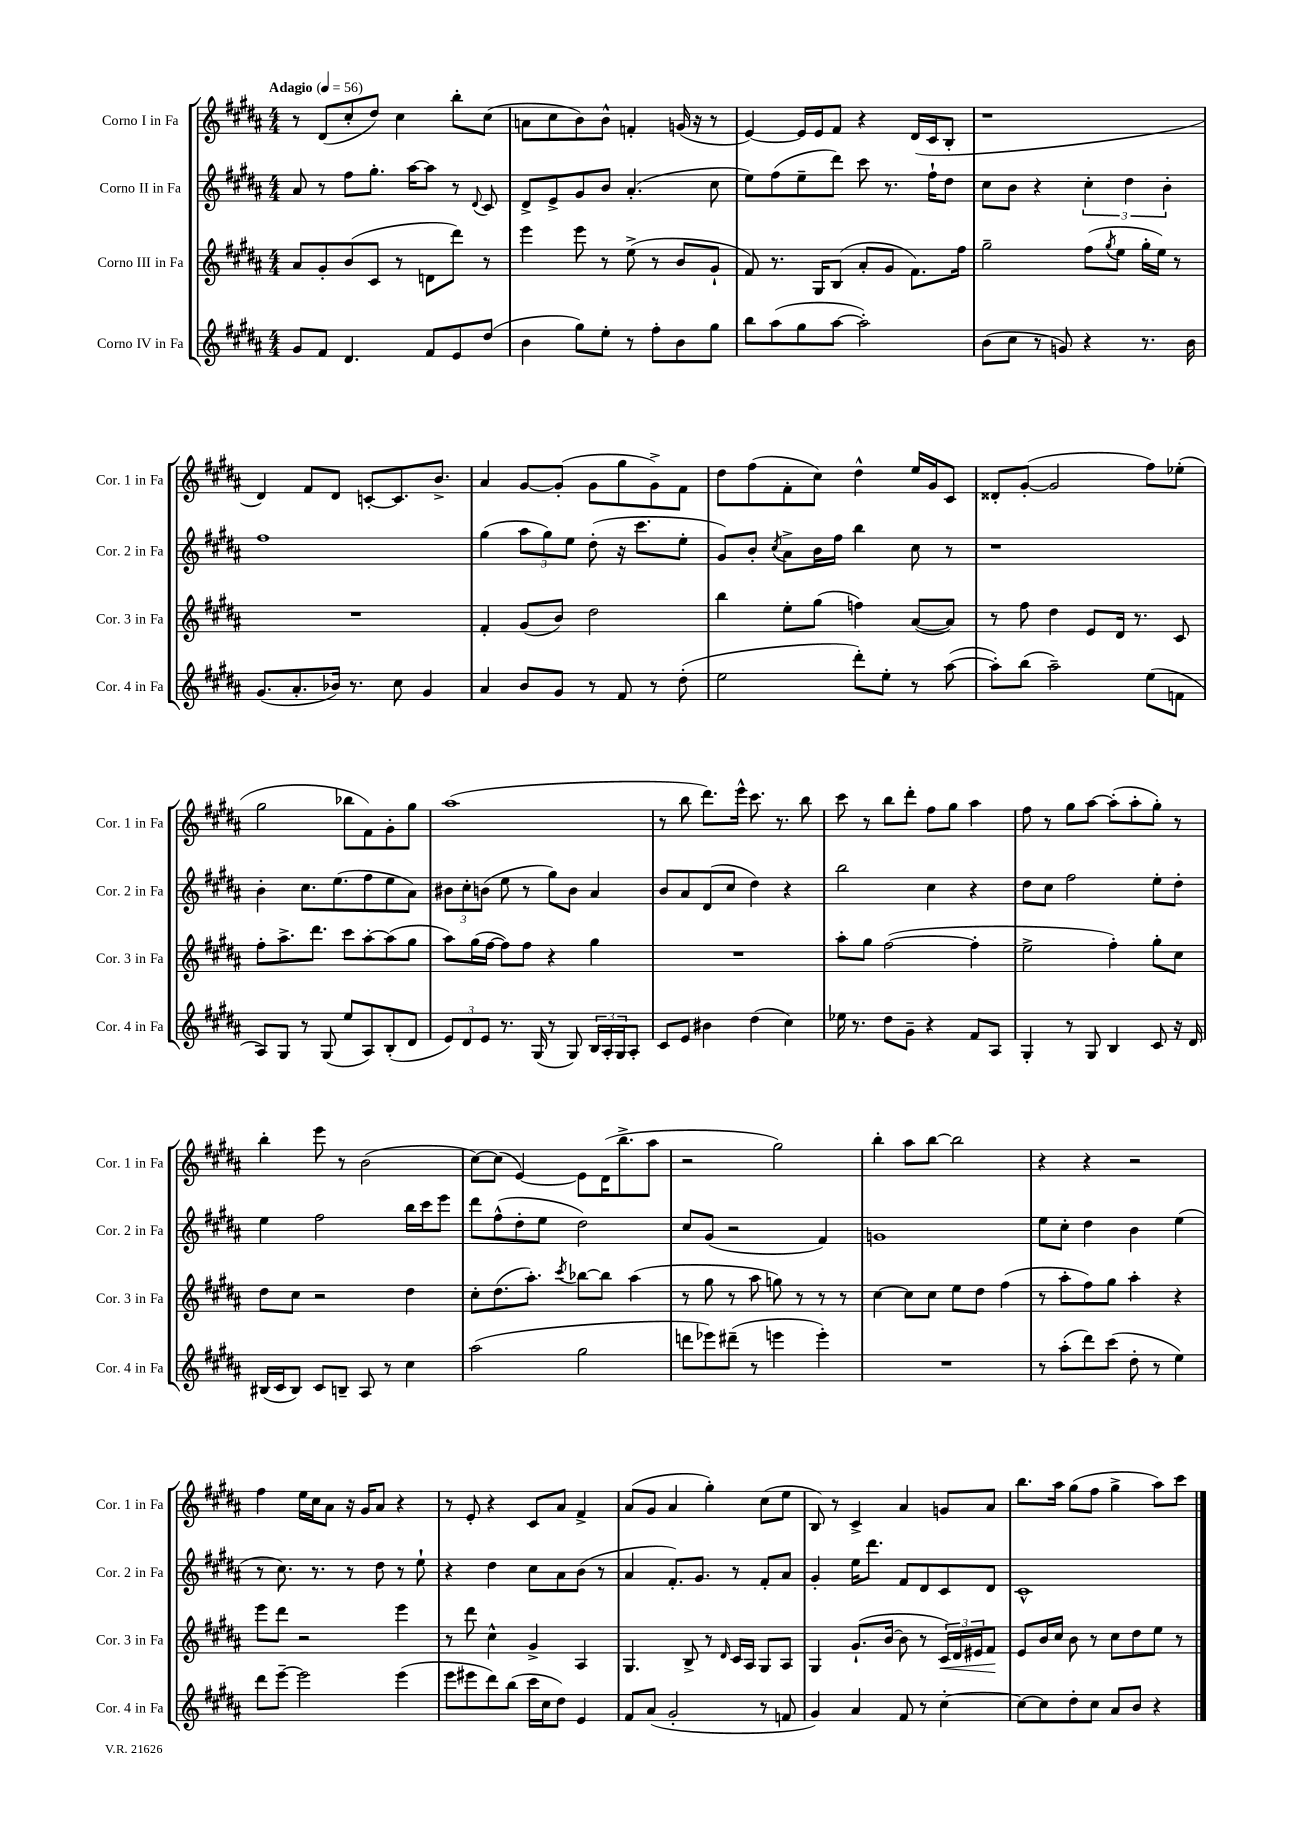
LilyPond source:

<<
\new StaffGroup <<
\new Staff = "s0" \with { instrumentName = "Corno I in Fa" shortInstrumentName = "Cor. 1 in Fa" } {
    \clef treble \key b \major \numericTimeSignature \time 4/4 \tempo "Adagio" 4 = 56
    r8 dis'8( cis''8-. dis''8) cis''4 b''8-. cis''8( |
    a'8 cis''8 b'8) b'8-^ f'4-. g'16( r16 r8 |
    e'4~) e'16 e'16 fis'8 r4 dis'16( cis'16 b8-. |
    r1 |
    dis'4) fis'8 dis'8 c'8~-. c'8. b'8.-> |
    ais'4 gis'8~ gis'8-.( gis'8 gis''8 gis'8->) fis'8 |
    dis''8 fis''8( fis'8-. cis''8) dis''4-^ e''16 gis'16 cis'8 |
    disis'8-. gis'8~-.( gis'2 fis''8) ees''8-.( |
    gis''2 bes''8 fis'8) gis'8-. gis''8 |
    ais''1( |
    r8 b''8 dis'''8.) e'''16-^ cis'''8. r8. b''8 |
    cis'''8 r8 b''8 dis'''8-. fis''8 gis''8 ais''4 |
    fis''8 r8 gis''8 ais''8~ ais''8-.( ais''8-. gis''8-.) r8 |
    b''4-. e'''8 r8 b'2( |
    cis''8~) cis''8( e'4~) e'8 dis'16( b''8.-> ais''8 |
    r2 gis''2) |
    b''4-. ais''8 b''8~ b''2 |
    r4 r4 r2 |
    fis''4 e''16 cis''16 ais'8 r16 gis'16 ais'8 r4 |
    r8 e'8-. r4 cis'8 ais'8 fis'4-> |
    ais'8( gis'8 ais'4 gis''4-.) cis''8( e''8 |
    b8) r8 cis'4-> ais'4 g'8 ais'8 |
    b''8. ais''16 gis''8( fis''8 gis''4-> ais''8) cis'''8 \bar "|." |
}
\new Staff = "s1" \with { instrumentName = "Corno II in Fa" shortInstrumentName = "Cor. 2 in Fa" } {
    \clef treble \key b \major \numericTimeSignature \time 4/4
    ais'8 r8 fis''8 gis''8.-. ais''16~ ais''8 r8 \appoggiatura { dis'8 } cis'8 |
    dis'8-> e'8-> gis'8 b'8 ais'4.-.( cis''8 |
    e''8) fis''8( e''8-- dis'''8) cis'''8 r8. fis''16-! dis''8 |
    cis''8 b'8 r4 \tuplet 3/2 { cis''4-. dis''4 b'4-. } |
    fis''1 |
    gis''4( \tuplet 3/2 { ais''8 gis''8) e''8 } dis''8-.( r16 cis'''8. e''8-. |
    gis'8) b'8-. \acciaccatura { cis''8 } ais'8-> b'16 fis''16 b''4 cis''8 r8 |
    r1 |
    b'4-. cis''8. e''8.( fis''8 e''8 ais'8) |
    \tuplet 3/2 { bis'8 cis''8-. b'8( } e''8 r8 gis''8) b'8 ais'4 |
    b'8 ais'8 dis'8( cis''8 dis''4) r4 |
    b''2 cis''4 r4 |
    dis''8 cis''8 fis''2 e''8-. dis''8-. |
    e''4 fis''2 b''16 cis'''16 e'''8 |
    dis'''8 fis''8-^( dis''8-. e''8 dis''2) |
    cis''8 gis'8( r2 fis'4) |
    g'1 |
    e''8 cis''8-. dis''4 b'4 e''4( |
    r8 cis''8.) r8. r8 dis''8 r8 e''8-! |
    r4 dis''4 cis''8 ais'8 b'8( r8 |
    ais'4 fis'8.-.) gis'8. r8 fis'8-. ais'8 |
    gis'4-. e''16 dis'''8. fis'8 dis'8 cis'8 dis'8 |
    cis'1-^ \bar "|." |
}
\new Staff = "s2" \with { instrumentName = "Corno III in Fa" shortInstrumentName = "Cor. 3 in Fa" } {
    \clef treble \key b \major \numericTimeSignature \time 4/4
    ais'8 gis'8-. b'8( cis'8 r8 d'8 dis'''8) r8 |
    e'''4 e'''8 r8 e''8->( r8 b'8 gis'8-! |
    fis'8) r8. gis16 b8( ais'8-. gis'8 fis'8.) fis''16 |
    gis''2-- fis''8( \acciaccatura { gis''8 } e''8 gis''16-. e''16) r8 |
    R1 |
    fis'4-. gis'8( b'8) dis''2 |
    b''4 e''8-. gis''8( f''4) ais'8~( ais'8) |
    r8 fis''8 dis''4 e'8 dis'16 r8. cis'8 |
    fis''8-. ais''8.-> dis'''8. cis'''8 ais''8~-. ais''8( gis''8 |
    ais''8) gis''16( fis''16~ fis''8) fis''8 r4 gis''4 |
    R1 |
    ais''8-. gis''8 fis''2~( fis''4-. |
    e''2-> fis''4-.) gis''8-. cis''8 |
    dis''8 cis''8 r2 dis''4 |
    cis''8-. dis''8.( ais''8.-.) \acciaccatura { cis'''8 } bes''8~ bes''8 ais''4( |
    r8 gis''8 r8 ais''8 g''8) r8 r8 r8 |
    cis''4~ cis''8 cis''8 e''8 dis''8 fis''4( |
    r8 ais''8-. fis''8) gis''8 ais''4-. r4 |
    e'''8 dis'''8 r2 e'''4 |
    r8 dis'''8 cis''4-^ gis'4-> ais4 |
    gis4. b8-> r8 \grace { dis'16 } cis'16 ais16 gis8 ais8 |
    gis4 gis'8.-!( b'16~ b'8 r8 \tuplet 3/2 { cis'16\<) dis'16 eis'16 } fis'8\! |
    e'8 b'16 cis''16 b'8 r8 cis''8 dis''8 e''8 r8 \bar "|." |
}
\new Staff = "s3" \with { instrumentName = "Corno IV in Fa" shortInstrumentName = "Cor. 4 in Fa" } {
    \clef treble \key b \major \numericTimeSignature \time 4/4
    gis'8 fis'8 dis'4. fis'8 e'8 dis''8( |
    b'4 gis''8) e''8-. r8 fis''8-. b'8 gis''8 |
    b''8 ais''8( gis''8 ais''8~ ais''2-.) |
    b'8( cis''8 r8 g'8) r4 r8. b'16 |
    gis'8.( ais'8.-. bes'16) r8. cis''8 gis'4 |
    ais'4 b'8 gis'8 r8 fis'8 r8 dis''8-.( |
    e''2 dis'''8-.) e''8-. r8 ais''8~( |
    ais''8-.) b''8( ais''2--) e''8( f'8 |
    ais8) gis8 r8 gis8( e''8 ais8) b8-.( dis'8 |
    \tuplet 3/2 { e'8) dis'8 e'8 } r8. gis16( r8 gis8) \tuplet 3/2 { b16 ais16-. gis16 } ais8-. |
    cis'8 e'8 bis'4 dis''4( cis''4) |
    ees''16 r8. dis''8 gis'8-- r4 fis'8 ais8 |
    gis4-. r8 gis8 b4 cis'8 r16 dis'16 |
    bis16( cis'16 bis8) cis'8 b8-- ais8 r8 cis''4 |
    ais''2( gis''2 |
    d'''8 ees'''8) dis'''8--( r8 e'''4 e'''4-.) |
    R1 |
    r8 ais''8-.( dis'''8) cis'''8( dis''8-. r8 e''4) |
    dis'''8 e'''8~-- e'''2 e'''4( |
    e'''8 eis'''8 dis'''8) b''8( cis'''16 cis''16 dis''8) e'4 |
    fis'8 ais'8( gis'2-. r8 f'8 |
    gis'4) ais'4 fis'8 r8 cis''4~-. |
    cis''8~ cis''8 dis''8-. cis''8 ais'8 b'8 r4 \bar "|." |
}
>>
>>
\layout { \context { \Score \remove "Bar_number_engraver" } }
